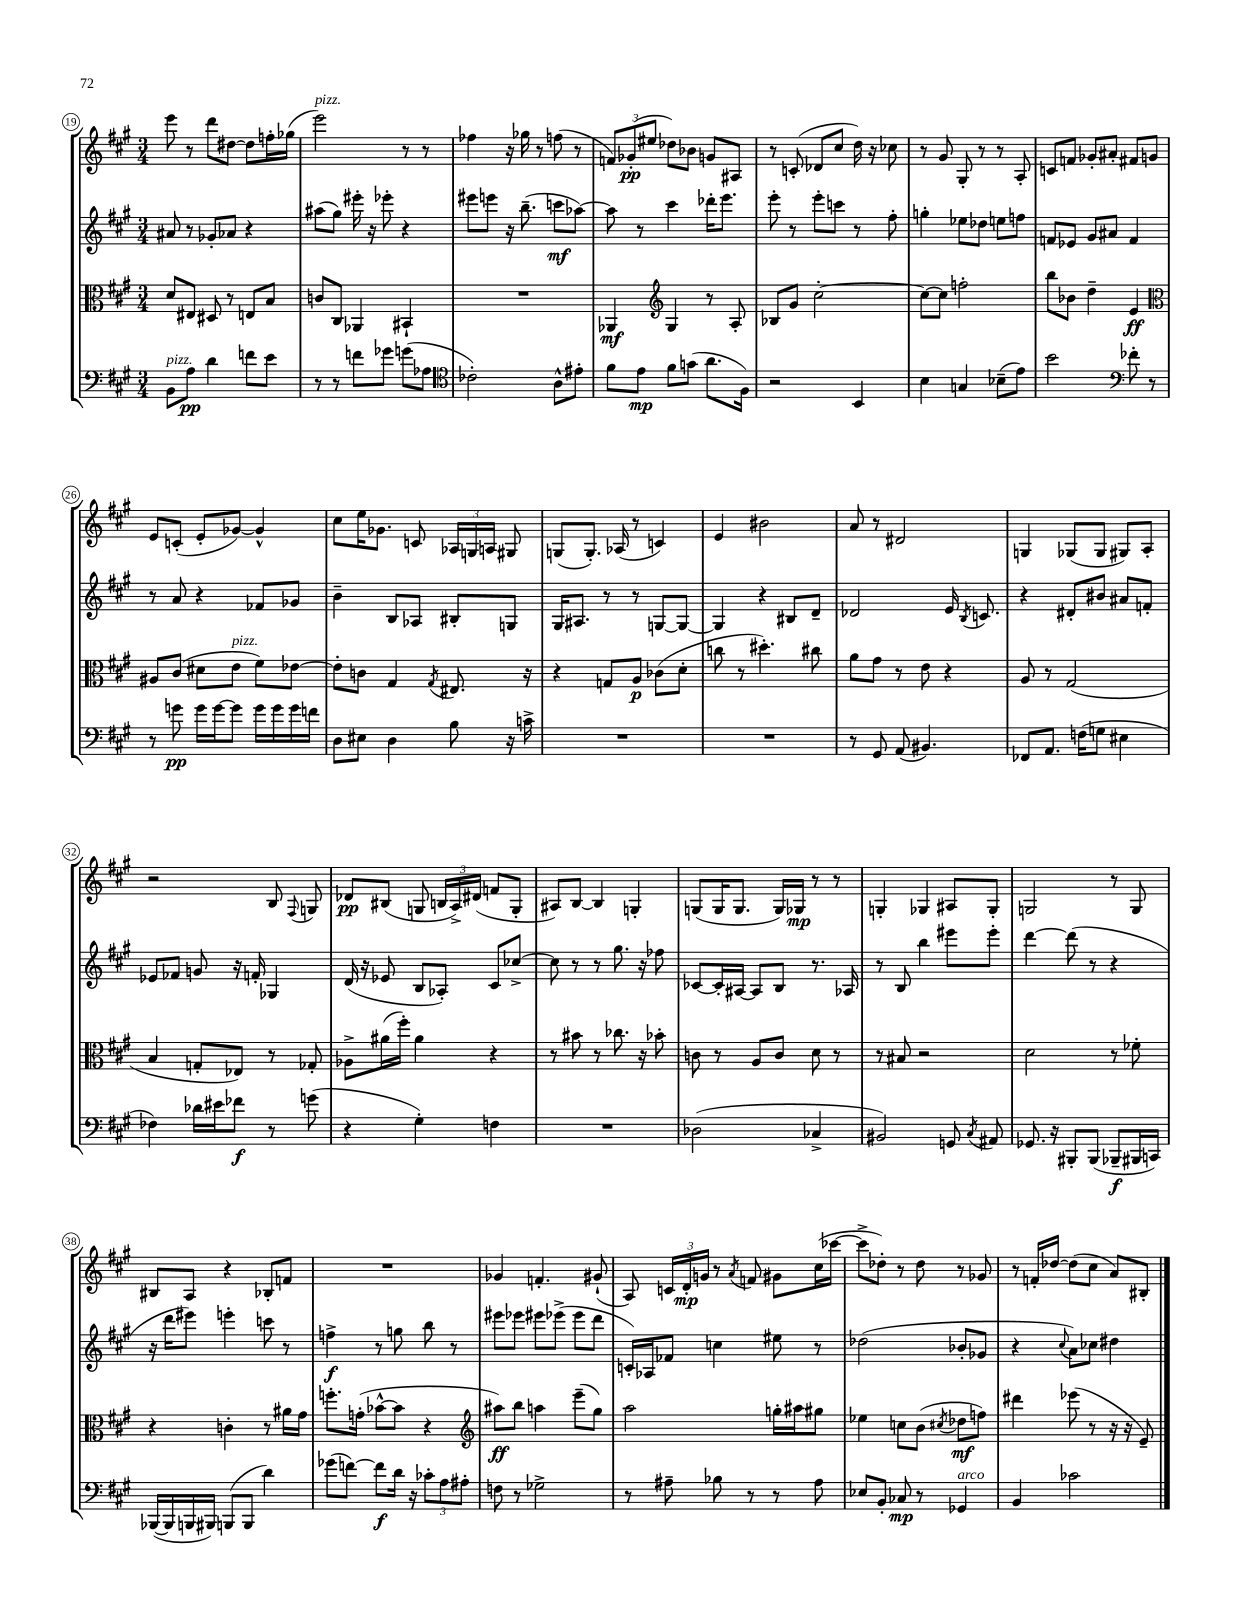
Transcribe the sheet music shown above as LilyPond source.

<<
\new StaffGroup <<
\new Staff = "s0" {
    \clef treble \key a \major \numericTimeSignature \time 3/4
    \autoBeamOff e'''8 r8 d'''8[ dis''8]~ dis''8[ f''16-. ges''16]( |
    e'''2^\markup { \italic "pizz." }) r8 r8 |
    fes''4 r16 ges''16 r8 f''8( r8 |
    \tuplet 3/2 { f'8[) ges'8-.\pp( eis''8] } des''8[) bes'8] g'8[ ais8] |
    r8 c'8-.( des'8[ cis''8] d''16) r16 ces''8 |
    r8 gis'8 gis8-. r8 r8 a8-. |
    c'8[ f'8] ges'8[-. ais'8]-. fis'8[ g'8] |
    e'8[ c'8]-.( e'8[-. ges'8]~) ges'4-^ |
    cis''8[ e''16 ges'8.] c'8 \tuplet 3/2 { aes16[ g16 a16] } gis8 |
    g8[( g8.]-.) aes16( r8 c'4) |
    e'4 bis'2 |
    a'8 r8 dis'2 |
    g4 ges8[( ges8] gis8[) a8]-. |
    r2 b8 \appoggiatura { fis8 } g8 |
    des'8[\pp bis8]( g8 \tuplet 3/2 { b16[ a16->) dis'16]( } f'8[ g8]-. |
    ais8[) b8]~ b4 g4-. |
    g8[( g16 g8.] g16[) ges16]\mp r8 r8 |
    g4-. ges4 ais8[ ges8]-. |
    g2 r8 g8 |
    bis8[ a8] r4 bes8[-. f'8] |
    R2. |
    ges'4 f'4.-. gis'8-!( |
    a8) \tuplet 3/2 { c'16[ d'16-.\mp g'16] } r8 \acciaccatura { a'8 } f'8 gis'8[ cis''16( ces'''16]~ |
    ces'''8[-> des''8]-.) r8 des''8 r8 ges'8 |
    r8 f'16[-. des''16]~ des''8[( cis''8] a'8[) bis8]-. \bar "|." |
}
\new Staff = "s1" {
    \clef treble \key a \major \numericTimeSignature \time 3/4
    \autoBeamOff ais'8 r8 ges'8[-. aes'8] r4 |
    ais''8[( gis''8]) eis'''16-. r16 ees'''8-. r4 |
    eis'''8[ e'''8] r16 b''8.--( c'''8[\mf aes''8]~) |
    aes''8 r8 cis'''4 des'''16[-. e'''8.] |
    e'''8-. r8 e'''8[-. c'''8] r8 fis''8-. |
    g''4-. ees''8[ des''8] e''8[ f''8] |
    f'8[ ees'8] gis'8[ ais'8] f'4 |
    r8 a'8 r4 fes'8[ ges'8] |
    b'4-- b8[ aes8] bis8[-. g8] |
    gis16[ ais8.] r8 r8 g8[~ g8]~ |
    g4 r4 bis8[ d'8]-- |
    des'2 e'16 \acciaccatura { b8 } c'8. |
    r4 dis'8[-. bis'8] ais'8[ f'8]-. |
    ees'8[ fes'8] g'8 r16 f'16-. ges4 |
    d'16( r16 ees'8 b8[ aes8]-.) cis'8[ ces''8]~-> |
    ces''8 r8 r8 gis''8. r16 fes''8 |
    ces'8[~ ces'16-. ais16]~ ais8[ b8] r8. aes16 |
    r8 b8 b''4 eis'''8[ eis'''8]-. |
    d'''4~ d'''8( r8 r4 |
    r16 d'''16[ eis'''8]) e'''4-. c'''8 r8 |
    f''4->\f r8 g''8 b''8 r8 |
    eis'''8[ ees'''8] eis'''8[ ees'''8]->( ees'''8[ d'''8] |
    c'16[-.) aes16 fes'8] c''4 eis''8 r8 |
    des''2( bes'8[-. ges'8] |
    r4 \appoggiatura { cis''8 } a'8[) ces''8] dis''4 \bar "|." |
}
\new Staff = "s2" {
    \clef alto \key a \major \numericTimeSignature \time 3/4
    \autoBeamOff d'8[ eis8] dis8 r8 e8[ b8] |
    c'8[ cis8] aes,4 bis,4-! |
    R2. |
    aes,4\mf \clef treble gis4 r8 a8-. |
    bes8[ gis'8] cis''2~-. |
    cis''8[~ cis''8] f''2-. |
    b''8[ bes'8] d''4-- e'4\ff |
    \clef alto ais8[ cis'8]( dis'8[ e'8]^\markup { \italic "pizz." } fis'8[) ees'8]~ |
    ees'8[-. c'8] gis4 \acciaccatura { gis8 } eis8. r16 |
    r4 g8[ a8]\p ces'8[( d'8]-. |
    c''8 r8 dis''4.-.) cis''8 |
    a'8[ gis'8] r8 e'8 r4 |
    a8 r8 gis2( |
    b4 g8[-. ees8]) r8 ges8-. |
    aes8[-> ais'16( fis''16]-.) ais'4 r4 |
    r8 bis'8 r8 ces''8. r16 bes'8-. |
    c'8 r8 a8[ c'8] d'8 r8 |
    r8 bis8 r2 |
    d'2 r8 fes'8-. |
    r4 c'4-. r8 ais'16[ gis'16] |
    f''8.[-. g'16]-.( bes'8[~-^ bes'8] r4 |
    \clef treble ais''8[\ff) b''8] a''4 e'''8[--( gis''8]) |
    a''2 g''16[-. ais''16 gis''8] |
    ees''4 c''8[ b'8]( \acciaccatura { cis''8 } des''8[\mf f''8]) |
    dis'''4 ees'''8( r8 r16 r16 e'8--) \bar "|." |
}
\new Staff = "s3" {
    \clef bass \key a \major \numericTimeSignature \time 3/4
    \autoBeamOff b,8[^\markup { \italic "pizz." } a8]\pp d'4 f'8[ e'8] |
    r8 r8 f'8[ ges'8] g'8[( aes8] |
    \clef tenor ces'2-.) a8[-^ eis'8]-. |
    fis'8[ e'8]\mp fis'8[ g'8]( a'8.[ fis16]) |
    r2 b,4 |
    b4 g4 bes8[--( e'8]) |
    b'2 \clef bass fes'8-. r8 |
    r8 g'8\pp g'16[ g'16~ g'8] g'16[ g'16 g'16 f'16] |
    d8[ eis8] d4 b8 r16 c'16-> |
    R2. |
    R2. |
    r8 gis,8 a,8( bis,4.) |
    fes,8[ a,8.] f16[( g8] eis4 |
    fes4) des'16[ eis'16 fes'8]\f r8 g'8( |
    r4 gis4-.) f4 |
    R2. |
    des2( ces4-> |
    bis,2) g,8 \acciaccatura { cis8 } ais,8 |
    ges,8. r16 bis,,8[-. bis,,8]( bes,,8[--\f bis,,16 c,16]) |
    bes,,16[~( bes,,16 b,,16 bis,,16]) b,,8[( b,,8] d'4) |
    ges'8[( f'8]~) f'8[\f d'16] r16 \tuplet 3/2 { ces'8[-. a8 ais8]-. } |
    f8 r8 ges2-> |
    r8 ais8-- bes8 r8 r8 ais8 |
    ees8[ b,8]-. ces8\mp r8 ges,4^\markup { \italic "arco" } |
    b,4 ces'2 \bar "|." |
}
>>
>>
\layout { \context { \Score currentBarNumber = #19 \override BarNumber.stencil = #(make-stencil-circler 0.1 0.3 ly:text-interface::print) } }
